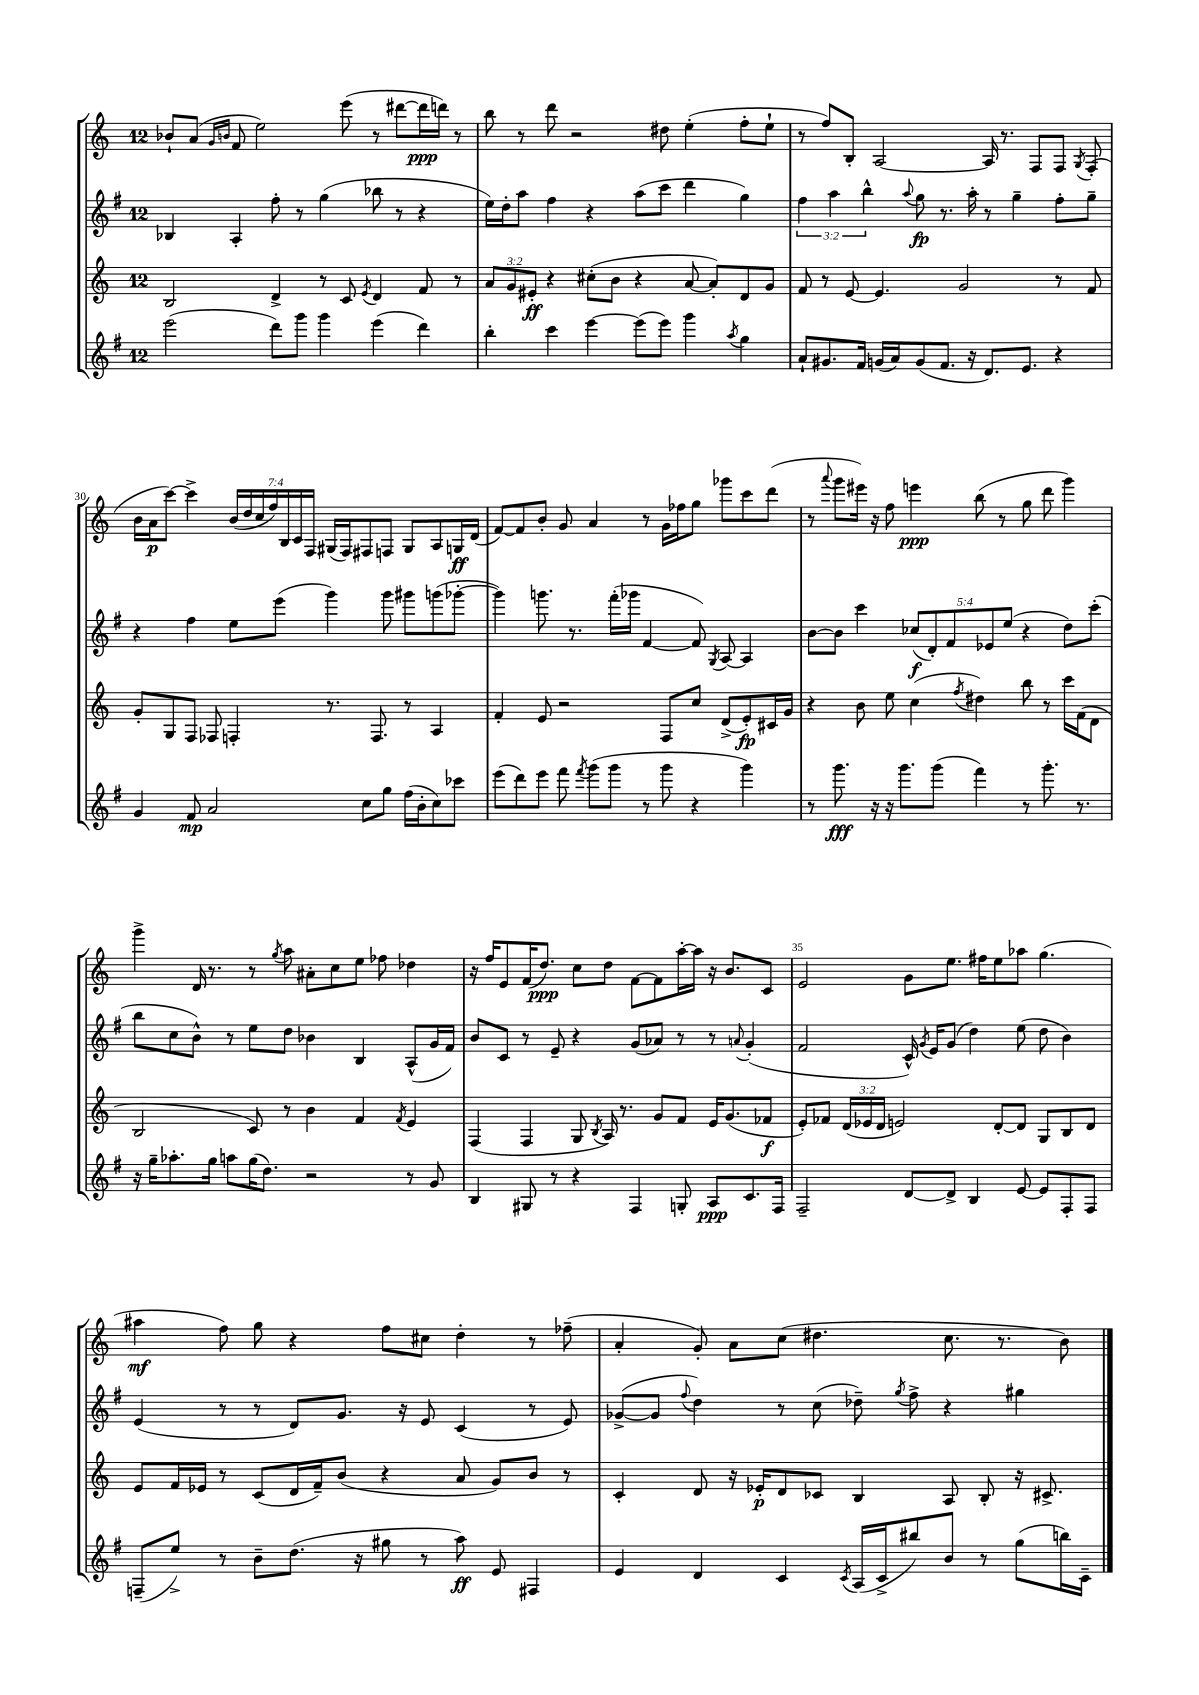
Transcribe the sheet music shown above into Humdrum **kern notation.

**kern	**dynam	**kern	**dynam	**kern	**dynam	**kern	**dynam
*part4	*part4	*part3	*part3	*part2	*part2	*part1	*part1
*staff4	*staff4	*staff3	*staff3	*staff2	*staff2	*staff1	*staff1
*clefG2	*	*clefG2	*	*clefG2	*	*clefG2	*
*k[f#]	*	*k[]	*	*k[f#]	*	*k[]	*
*M12/8	*	*M12/8	*	*M12/8	*	*M12/8	*
=27	=27	=27	=27	=27	=27	=27	=27
(2eee\	.	2B/	.	4B-X/	.	8b-X`/L	.
.	.	.	.	.	.	(8a/J	.
.	.	.	.	.	.	16qqg/LL	.
.	.	.	.	.	.	16qqbn/JJ	.
.	.	.	.	4A'/	.	8f/	.
.	.	.	.	.	.	2ee\)	.
8ddd\L)	.	4d^/	.	8ff#'\	.	.	.
8ggg\J	.	.	.	8r	.	.	.
4ggg\	.	8r	.	(4gg\	.	.	.
.	.	8c/	.	.	.	(8eee\	.
.	.	8qe/	.	.	.	.	.
(4eee\	.	4d/	.	8bb-X\	.	8r	.
.	.	.	.	8r	.	[8ddd#X\L	.
4ddd\)	.	8f/	.	4r	.	16ddd#\L]	ppp
.	.	.	.	.	.	16dddn\JJ)	.
.	.	8r	.	.	.	8r	.
=28	=28	=28	=28	=28	=28	=28	=28
4bb'\	.	12a/L	.	16ee\LL)	.	8bb\	.
.	.	.	.	16dd'\J	.	.	.
.	.	12g/	.	.	.	.	.
.	.	.	.	8aa\J	.	8r	.
.	.	12e#X'/J	ff	.	.	.	.
4ccc\	.	4r	.	4ff#\	.	8ddd\	.
.	.	.	.	.	.	2r	.
[4eee\	.	(8cc#X'\L	.	4r	.	.	.
.	.	8b\J	.	.	.	.	.
(8eee\L]	.	4r	.	(8aa\L	.	.	.
8eee\J)	.	.	.	8ccc\J	.	8dd#X\	.
4ggg\	.	[8a/	.	4ddd\	.	(4ee'\	.
.	.	8a'/L])	.	.	.	.	.
8qaa/	.	.	.	.	.	.	.
4gg\	.	8d/	.	4gg\)	.	8ff'\L	.
.	.	8g/J	.	.	.	8ee`\J	.
=29	=29	=29	=29	=29	=29	=29	=29
8a`/L	.	8f/	.	6ff#\	.	8r	.
8.g#X/	.	8r	.	.	.	8ff/L)	.
.	.	.	.	6aa\	.	.	.
.	.	[8e/	.	.	.	8B'/J	.
16f#/Jk	.	.	.	.	.	.	.
.	.	.	.	6bb^^\	.	.	.
(16gn/LL	.	4.e/]	.	.	.	[2A/	.
16a/J)	.	.	.	.	.	.	.
.	.	.	.	8qqaa/	.	.	.
(8g/	.	.	.	8gg\	fp	.	.
8.f#/J	.	.	.	8.r	.	.	.
.	.	2g/	.	.	.	.	.
16r	.	.	.	16aa'\	.	.	.
8.d/L)	.	.	.	8r	.	16A/]	.
.	.	.	.	.	.	8.r	.
.	.	.	.	4gg~\	.	.	.
8.e/J	.	.	.	.	.	.	.
.	.	.	.	.	.	8F/L	.
4r	.	8r	.	8ff#'\L	.	8F/J	.
.	.	.	.	.	.	8qG/	.
.	.	8f/	.	8gg~\J	.	(8F'/	.
!!LO:LB:g=z
=30	=30	=30	=30	=30	=30	=30	=30
4g/	.	8g'/L	.	4r	.	16b\LL	.
.	.	.	.	.	.	16a\J	p
.	.	8G/	.	.	.	[8ccc\J)	.
8f#/	mp	8F/J	.	4ff#\	.	4ccc^\]	.
2a/	.	8F-X/	.	.	.	.	.
.	.	4Fn'/	.	8ee\L	.	(28b/LL	.
.	.	.	.	.	.	28dd/	.
.	.	.	.	.	.	28cc/	.
.	.	.	.	.	.	28ff/)	.
.	.	.	.	(8eee\J	.	.	.
.	.	.	.	.	.	28B/	.
.	.	.	.	.	.	28c/	.
.	.	.	.	.	.	28F/JJ	.
.	.	8.r	.	4ggg\)	.	(16G#X/LL	.
.	.	.	.	.	.	16F/J)	.
8cc\L	.	.	.	.	.	8F#X/	.
.	.	8.F/	.	.	.	.	.
8gg\J	.	.	.	8ggg\	.	8Fn/J	.
(16ff#\LL	.	8r	.	8ggg#X\L	.	8G#/L	.
16b'\J	.	.	.	.	.	.	.
8cc\)	.	4A/	.	(8gggn\	.	8A/	.
8ccc-X\J	.	.	.	[8ggg-X'\J	.	16Gn/L	ff
.	.	.	.	.	.	(16d/JJ	.
=31	=31	=31	=31	=31	=31	=31	=31
(8eee\L	.	4f'/	.	4ggg-\])	.	[8f/L)	.
8ddd\)	.	.	.	.	.	8f/]	.
8eee\J	.	8e/	.	8.gggn\	.	8b'/J	.
8fff#\	.	2r	.	.	.	8g/	.
.	.	.	.	8.r	.	.	.
8qfff#/	.	.	.	.	.	.	.
(8ggg\L	.	.	.	.	.	4a/	.
8ggg\J	.	.	.	(16fff#'\LL	.	.	.
.	.	.	.	16ggg-X\JJ	.	.	.
8r	.	.	.	[4f#/	.	8r	.
8ggg\	.	8F/L	.	.	.	16g\LL	.
.	.	.	.	.	.	16ff-X\J	.
4r	.	8cc/J	.	8f#/])	.	8gg\J	.
.	.	.	.	8qG/	.	.	.
.	.	(8d^/L	.	[8A/	.	8ggg-X\L	.
4ggg\)	.	8e'/)	fp	4A/]	.	8ccc\	.
.	.	16c#X/L	.	.	.	(8ddd\J	.
.	.	16g/JJ	.	.	.	.	.
=32	=32	=32	=32	=32	=32	=32	=32
8r	.	4r	.	[8b\L	.	8r	.
.	.	.	.	.	.	8qqaaa/	.
8.ggg\	fff	.	.	8b\J]	.	8ggg\L	.
.	.	8b\	.	4ccc\	.	16eee#X\Jk)	.
16r	.	.	.	.	.	16r	.
16r	.	8ee\	.	.	.	8ff\	.
8.ggg\L	.	.	.	.	.	.	.
.	.	(4cc\	.	(10cc-X/L	f	4eeen\	ppp
.	.	.	.	10d'/)	.	.	.
(8ggg\J	.	.	.	.	.	.	.
.	.	.	.	10f#/	.	.	.
.	.	8qff/	.	.	.	.	.
4fff#\)	.	4dd#X\)	.	.	.	(8bb\	.
.	.	.	.	10e-X/	.	.	.
.	.	.	.	.	.	8r	.
.	.	.	.	(10ee/J	.	.	.
8r	.	8bb\	.	4r	.	8gg\	.
8.ggg'\	.	8r	.	.	.	8ddd\	.
.	.	16ccc\LL	.	8dd\L)	.	4ggg\)	.
8.r	.	(16f\J	.	.	.	.	.
.	.	8d\J	.	(8ccc'\J	.	.	.
!!LO:LB:g=z
=33	=33	=33	=33	=33	=33	=33	=33
16r	.	2B/	.	8bb\L	.	4ggg^\	.
16gg~\KL	.	.	.	.	.	.	.
8.aa-X'\	.	.	.	8cc\	.	.	.
.	.	.	.	8b^^\J)	.	16d/	.
16gg\Jk	.	.	.	.	.	8.r	.
8aan\L	.	.	.	8r	.	.	.
(16gg\K	.	8c/)	.	8ee\L	.	8r	.
8.dd\J)	.	.	.	.	.	.	.
.	.	.	.	.	.	8qgg/	.
.	.	8r	.	8dd\J	.	8aa\	.
2r	.	4b\	.	4b-X\	.	8a#X'\L	.
.	.	.	.	.	.	8cc\	.
.	.	4f/	.	4B/	.	8ee\J	.
.	.	.	.	.	.	8ff-X\	.
.	.	8qf/	.	.	.	.	.
8r	.	4e/	.	(8A^^/L	.	4dd-X\	.
8g/	.	.	.	16g/L	.	.	.
.	.	.	.	16f#/JJ)	.	.	.
=34	=34	=34	=34	=34	=34	=34	=34
4B/	.	(4F/	.	8b/L	.	16r	.
.	.	.	.	.	.	16ff/KL	.
.	.	.	.	8c/J	.	8e/	.
8G#X/	.	4F/	.	8r	.	(16f/K	.
.	.	.	.	.	.	8.dd/J)	ppp
8r	.	.	.	8e~/	.	.	.
4r	.	8G/	.	4r	.	8cc\L	.
.	.	8qB/	.	.	.	.	.
.	.	16A/)	.	.	.	8dd\J	.
.	.	8.r	.	.	.	.	.
4F#/	.	.	.	(8g/L	.	[8f\L	.
.	.	8g/L	.	8a-X/J)	.	8f\]	.
8Gn'/	.	8f/J	.	8r	.	[16aa'\L	.
.	.	.	.	.	.	16aa\JJ]	.
8A/L	ppp	16e/KL	.	8r	.	16r	.
.	.	(8.g/	.	.	.	8.b/L	.
.	.	.	.	8qqan/	.	.	.
8.c/	.	.	.	(4g'/	.	.	.
.	.	8f-X/J	f	.	.	8c/J	.
16F#/Jk	.	.	.	.	.	.	.
=35	=35	=35	=35	=35	=35	=35	=35
2F#~/	.	8e'/L)	.	2f#/	.	2e/	.
.	.	8f-X/J	.	.	.	.	.
.	.	(24d/LL	.	.	.	.	.
.	.	24e-X/	.	.	.	.	.
.	.	24d/JJ	.	.	.	.	.
.	.	2en/)	.	.	.	.	.
[8d/L	.	.	.	16c^^/)	.	8g\L	.
.	.	.	.	8qg/	.	.	.
.	.	.	.	16e/KL	.	.	.
8d^/J]	.	.	.	(8g/J	.	8.ee\J	.
4B/	.	.	.	4dd\)	.	.	.
.	.	.	.	.	.	16ff#X\KL	.
.	.	[8d'/L	.	.	.	8ee\	.
[8e/	.	8d/J]	.	(8ee\	.	8aa-X\J	.
8e/L]	.	8G/L	.	8dd\	.	(4.gg\	.
8F#'/	.	8B/	.	4b\)	.	.	.
8F#/J	.	8d/J	.	.	.	.	.
!!LO:LB:g=z
=36	=36	=36	=36	=36	=36	=36	=36
(8Fn~/L	.	8e/L	.	(4e/	.	4aa#X\	mf
8ee^/J)	.	16f/L	.	.	.	.	.
.	.	16e-X/JJ	.	.	.	.	.
8r	.	8r	.	8r	.	8ff\)	.
8b~\L	.	(8c/L	.	8r	.	8gg\	.
(8.dd\J	.	16d/L	.	8d/L)	.	4r	.
.	.	16f~/J)	.	.	.	.	.
.	.	(8b/J	.	8.g/J	.	.	.
16r	.	.	.	.	.	.	.
8gg#X\	.	4r	.	.	.	8ff\L	.
.	.	.	.	16r	.	.	.
8r	.	.	.	8e/	.	8cc#X\J	.
8aa\)	ff	8a/	.	(4c/	.	4dd'\	.
8e/	.	8g/L)	.	.	.	.	.
4F#X/	.	8b/J	.	8r	.	8r	.
.	.	8r	.	8e/)	.	(8ff-X~\	.
=37	=37	=37	=37	=37	=37	=37	=37
4e/	.	4c'/	.	([8g-X^/L	.	4a'/	.
.	.	.	.	8g-/J]	.	.	.
.	.	.	.	8qqff#/	.	.	.
4d/	.	8d/	.	4dd\)	.	8g'/)	.
.	.	16r	.	.	.	8a\L	.
.	.	16e-X'/KL	p	.	.	.	.
4c/	.	8d/	.	8r	.	(8cc\J	.
.	.	8c-X/J	.	(8cc\	.	4.dd#X\	.
8qc/	.	.	.	.	.	.	.
(16A/LL	.	4B/	.	8dd-X~\)	.	.	.
16c^/J	.	.	.	.	.	.	.
.	.	.	.	8qgg/	.	.	.
8bb#X/)	.	.	.	8ff#^\	.	.	.
8b/J	.	8A/	.	4r	.	8.cc\	.
8r	.	8B'/	.	.	.	.	.
.	.	.	.	.	.	8.r	.
(8gg\L	.	16r	.	4gg#X\	.	.	.
.	.	8.c#X^/	.	.	.	.	.
16bbn\L)	.	.	.	.	.	8b\)	.
16c~\JJ	.	.	.	.	.	.	.
==	==	==	==	==	==	==	==
*-	*-	*-	*-	*-	*-	*-	*-
